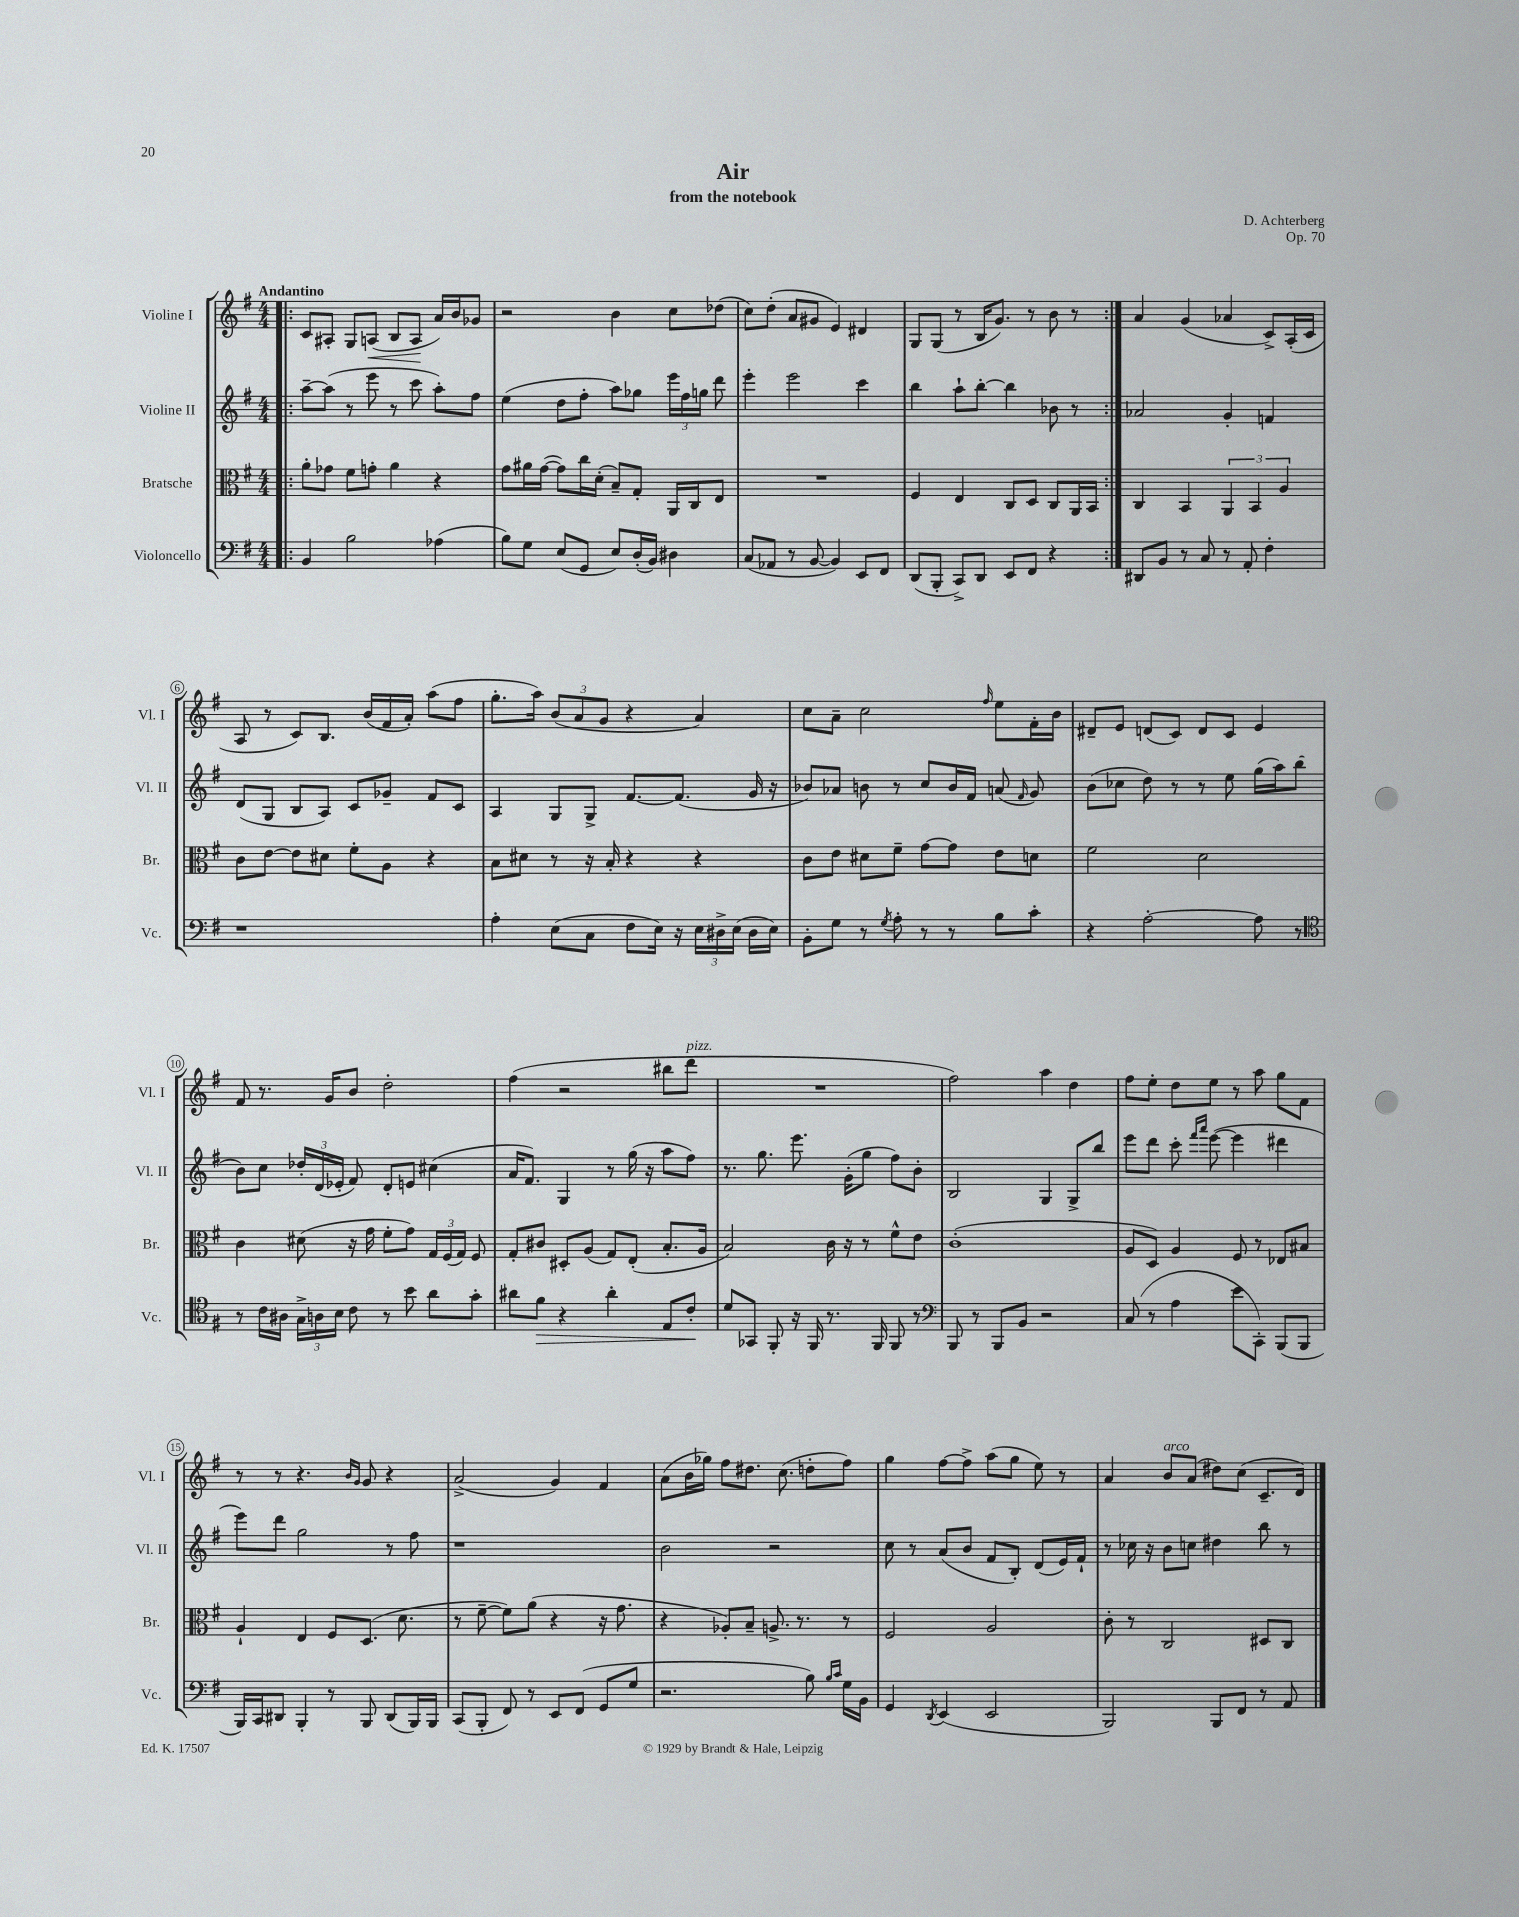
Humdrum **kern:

**kern	**kern	**kern	**kern
*staff4	*staff3	*staff2	*staff1
*clefF4	*clefC3	*clefG2	*clefG2
*k[f#]	*k[f#]	*k[f#]	*k[f#]
*M4/4	*M4/4	*M4/4	*M4/4
=!|:	=!|:	=!|:	=!|:
4BB	8a'	[8aa~	8c
.	8g-	(8aa]	8A#'
2B	8f#	8r	8G
.	8g'	8eee	(8A
.	4a	8r	8B
.	.	8ccc	8A
(4A-	4r	8aa')	16a)
.	.	.	16b
.	.	8ff#	8g-
=	=	=	=
8B)	8g	(4ee	2r
8G	16a#	.	.
.	([16g	.	.
(8E	8g])	8dd	.
8GG	16cc	8ff#'	.
.	(16d'	.	.
8E)	8B~)	8aa)	4b
(16D'	8G'	8gg-	.
16BB)	.	.	.
4D#	16AA	24eee	8cc
.	.	24ff#	.
.	16C	.	.
.	.	24gg	.
.	8E	8ddd	(8dd-
=	=	=	=
(8C	1r	4eee'	8cc)
8AA-	.	.	(8dd'
8r	.	2eee	8a
[8BB	.	.	8g#
4BB])	.	.	4e)
8EE	.	4ccc	4d#
8FF#	.	.	.
=	=	=	=
(8DD	4F#	4bb	8G
8BBB'	.	.	(8G
8CC^)	4E	8aa`	8r
8DD	.	[8bb'	16B
.	.	.	8.g)
8EE	8C	4bb]	.
8FF#	8D	.	8r
4r	8C	8b-	8b
.	16AA	8r	8r
.	16BB	.	.
=:|!	=:|!	=:|!	=:|!
8DD#	4C	2a-	4a
8BB	.	.	.
8r	4BB	.	(4g
8C	.	.	.
8r	6AA	4g'	4a-
8AA'	.	.	.
.	6BB	.	.
4F#'	.	4f	8c^)
.	6A	.	.
.	.	.	(16A'
.	.	.	16c
=	=	=	=
1r	8c	(8d	8A
.	[8e	8G	8r
.	8e]	8B	8c)
.	8d#	8A)	8.B
.	8f#'	8c	.
.	.	.	(16b
.	8A	8g-~	16f#
.	.	.	16a')
.	4r	8f#	(8aa
.	.	8c	8ff#
=	=	=	=
4A'	8B	4A	8.gg'
.	8d#	.	.
.	.	.	16aa)
(8E	8r	8G	(12b
.	.	.	12a
8C	16r	8G^	.
.	.	.	12g
.	16B'	.	.
8F#	4r	[8.f#	4r
16E)	.	.	.
16r	.	(8.f#]	.
24E	4r	.	4a)
24D#^	.	.	.
(24E	.	.	.
16D#	.	16g	.
16E)	.	16r	.
=	=	=	=
8BB'	8c	8b-)	8cc
8G	8e	8a-	8a~
8r	8d#	8b	2cc
8qG	.	.	.
8A'	8f#~	8r	.
8r	[8g	8cc	.
8r	8g]	16b	.
.	.	16f#	.
.	.	.	16qqff#
8B	8e	(8a	8ee
.	.	16qqf#	.
8c'	8d	8g)	16f#'
.	.	.	16b
=	=	=	=
4r	2f#	(8b	8d#~
.	.	8cc-	8e
[2A'	.	8dd)	(8d
.	.	8r	8c)
.	2d	8r	8d
.	.	8ee	8c
8A]	.	(16gg	4e
.	.	16aa)	.
8r	.	(8bb	.
=	=	=	=
*clefC4	*	*	*
8r	4c	8b)	8f#
16c	.	8cc	8.r
16A#	.	.	.
24G^	(8d#	24dd-'	.
24A	.	(24d	.
.	.	.	16g
24B	.	24e-'	.
8c	16r	8f#)	8b
.	16g	.	.
8r	8f#'	8d'	2dd'
8b	8g)	8e	.
8a	24G	(4cc#	.
.	(24F#	.	.
.	24G)	.	.
8g'	8F#	.	.
=	=	=	=
8a#	8G'	16a	(4ff#
.	.	8.f#)	.
8f#	8c#	.	.
4r	8D#'	4G	2r
.	(8A	.	.
4a#'	8G)	8r	.
.	(8E'	(16gg	.
.	.	16r	.
8E	8.B'	8aa	8bb#
8c'	.	8ff#)	8ddd
.	16A	.	.
=	=	=	=
8d	2B)	8.r	1r
8GG-	.	.	.
.	.	8.gg	.
8FF#'	.	.	.
16r	.	8.eee	.
16FF#	.	.	.
8.r	16c	.	.
.	16r	(16g'	.
.	8r	8gg	.
16FF#	.	.	.
8FF#	8f#^^	8ff#)	.
8r	8e	8b'	.
=	=	=	=
*clefF4	*	*	*
8BBB	(1c'	2B	2ff#)
8r	.	.	.
8BBB	.	.	.
8BB	.	.	.
2r	.	4G	4aa
.	.	8G^	4dd
.	.	8bb	.
=	=	=	=
(8C	8A	8eee	8ff#
8r	8D)	8ddd	8ee'
4A	4A	8ccc'	8dd
.	.	16qqfff#	.
.	.	16qqaaa	.
.	.	([8eee	8ee
8e	8F#	4eee]	8r
8CC')	8r	.	8aa
(8BBB	8E-	4ddd#	8gg
8BBB	8B#	.	8f#
=	=	=	=
16BBB)	4A`	8eee)	8r
16CC	.	.	.
8DD#	.	8ddd	8r
4BBB'	4E	2gg	4.r
8r	8F#	.	.
.	.	.	16qqb
.	.	.	16qqg
8BBB	(8.D	.	8g
(8DD#	.	8r	4r
.	8.d	.	.
16BBB)	.	8ff#	.
16BBB	.	.	.
=	=	=	=
(8CC	8r	1r	(2a^
8BBB'	[8f#~	.	.
8FF#)	8f#])	.	.
8r	(8a	.	.
8EE	4r	.	4g)
(8FF#	.	.	.
8GG	16r	.	4f#
.	8.g	.	.
8G	.	.	.
=	=	=	=
2.r	4r	2b	(8a
.	.	.	16b
.	.	.	16gg-)
.	8A-')	.	8ff#
.	8B~	.	8.dd#
.	8.A^	2r	.
.	.	.	(8.cc
.	8.r	.	.
8B)	.	.	8dd'
16qqB	.	.	.
16qqc	.	.	.
16G	8r	.	8ff#)
16BB	.	.	.
=	=	=	=
4GG	2F#	8cc	4gg
.	.	8r	.
8qDD	.	.	.
(4EE	.	(8a	[8ff#
.	.	8b	8ff#^]
2EE	2A	8f#	(8aa
.	.	8B')	8gg
.	.	(8d	8ee)
.	.	16e)	8r
.	.	16f#`	.
=	=	=	=
2BBB)	8c'	8r	4a
.	8r	16cc-	.
.	.	16r	.
.	2C	8b	8b
.	.	8cc	(8a
8BBB	.	4dd#	8dd#)
8FF#	.	.	(8cc
8r	8D#	8bb	8.c~
8AA	8C	8r	.
.	.	.	16d)
==	==	==	==
*-	*-	*-	*-
